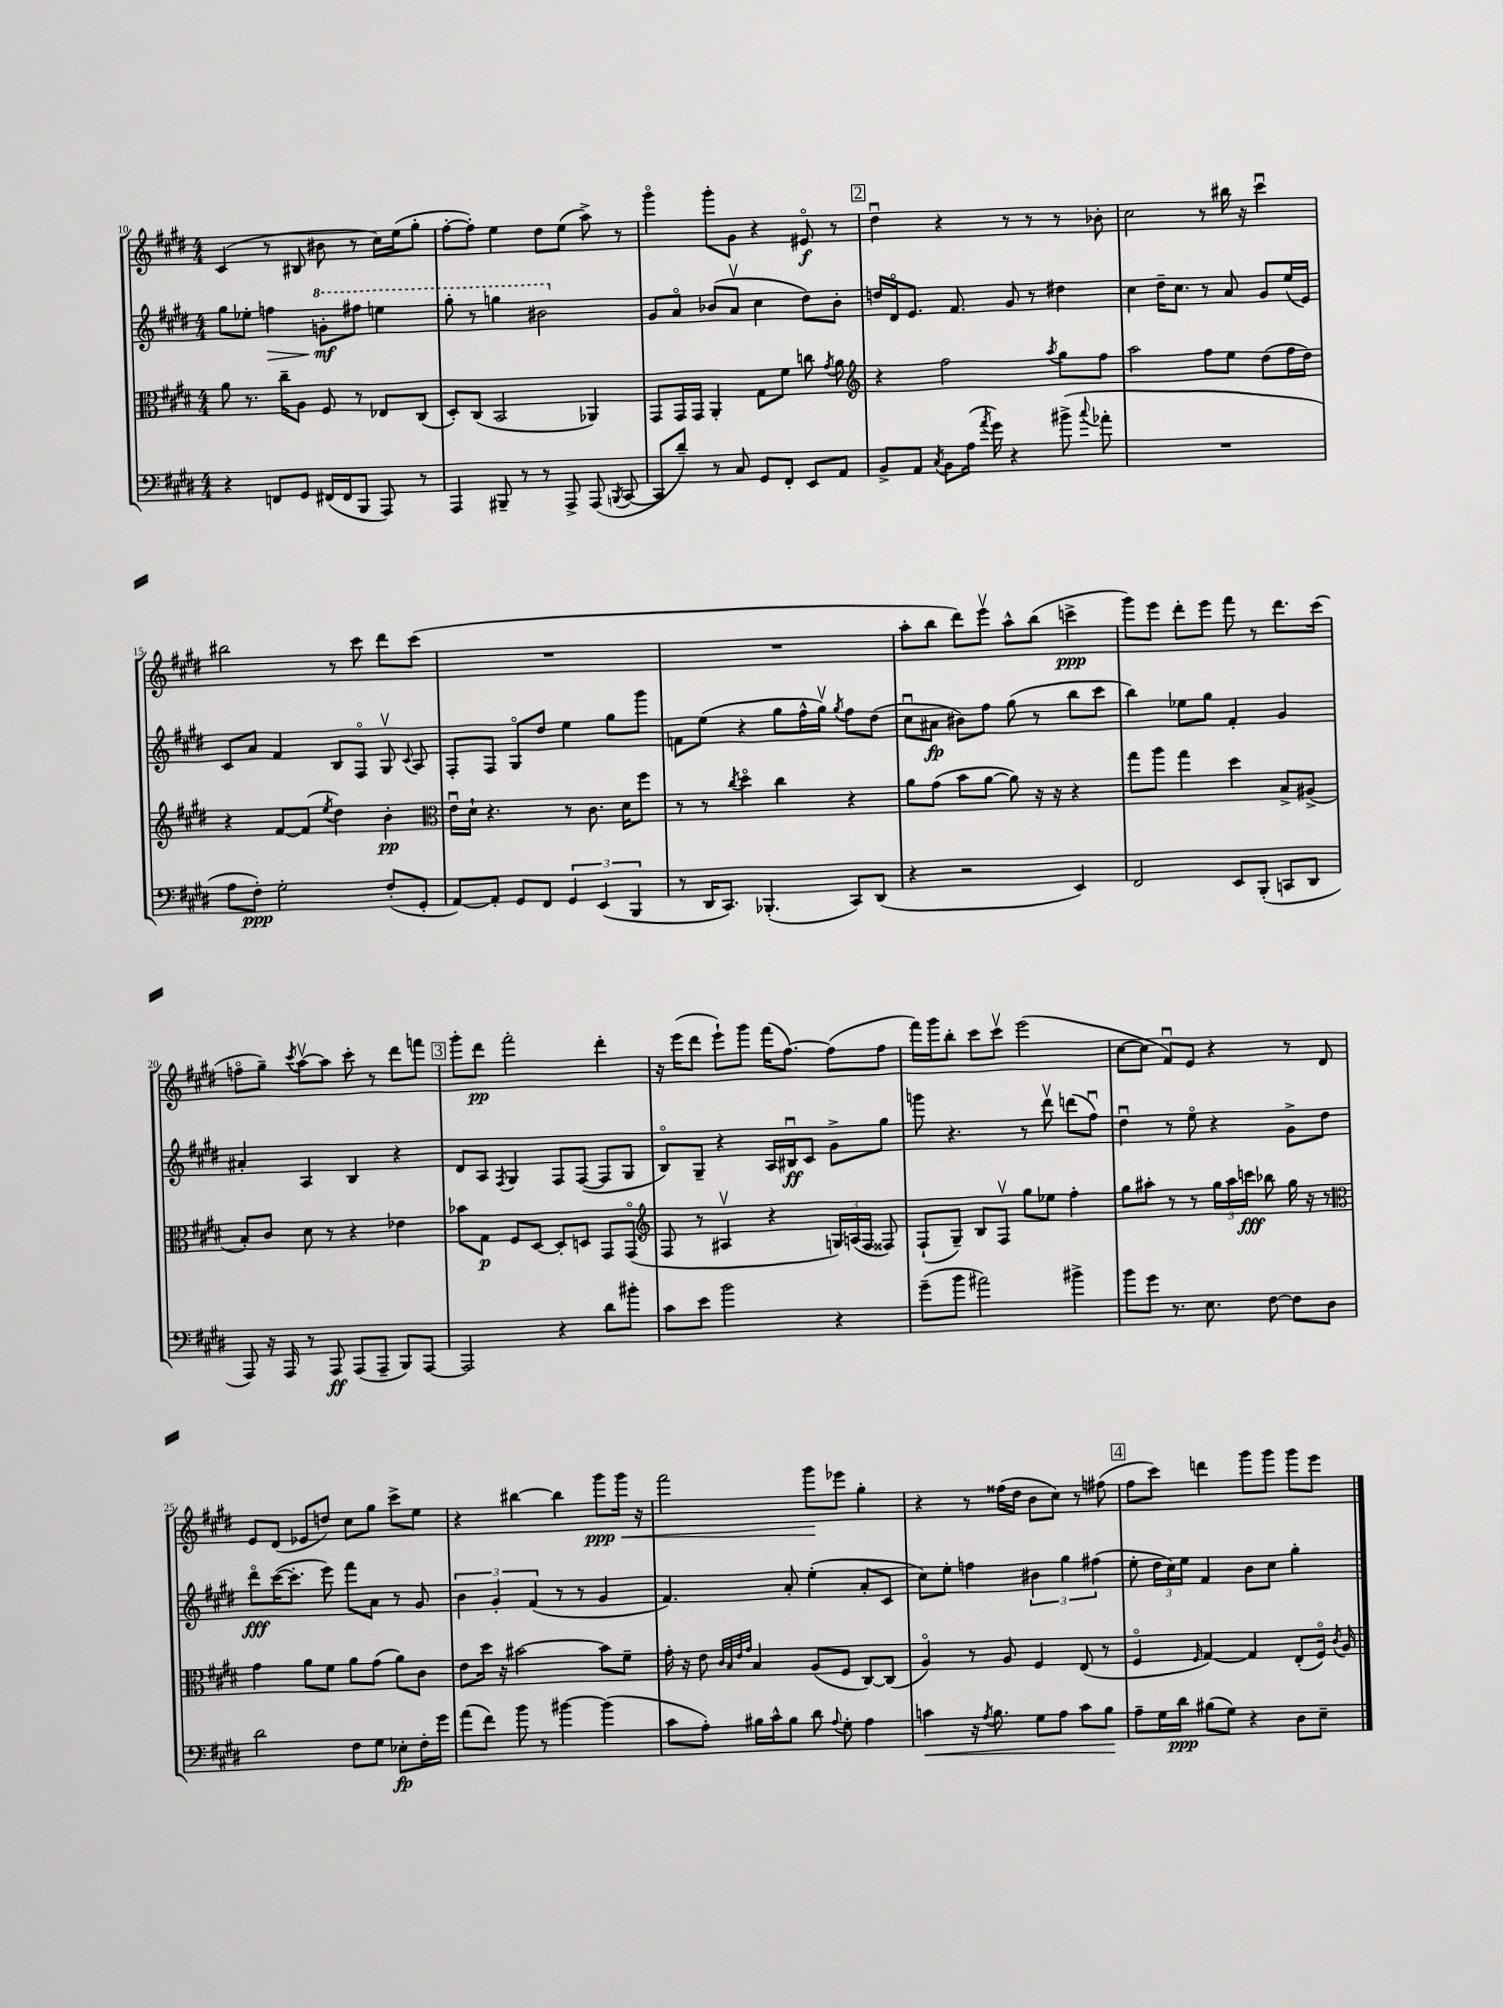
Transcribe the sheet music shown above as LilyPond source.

<<
\new StaffGroup <<
\new Staff = "s0" {
    \clef treble \key e \major \numericTimeSignature \time 4/4
    \autoBeamOff cis'4( r8 bis8 bis'8 r8 cis''16[) e''16( gis''8]-. |
    fis''8[~-. fis''8]-.) e''4 dis''8[ e''8]( a''8->) r8 |
    gis'''4\flageolet gis'''8[-. gis'8] r4 eis'8\flageolet\f r8 |
    \mark \markup { \box "2" } dis''4\downbow r4 r8 r8 r8 bes'8-. |
    cis''2 r8 bis''16 r16 cis'''4\downbow |
    bis''2 r8 cis'''8 dis'''8[ cis'''8]( |
    R1 |
    R1 |
    a''8[-. b''8] dis'''8[) e'''8]\upbow a''8[-^ b''8]( c'''4->\ppp |
    gis'''8[) e'''8] dis'''8[-. e'''8] fis'''8 r8 dis'''8.[ cis'''16]( |
    f''8[\flageolet gis''8]--) \acciaccatura { cis'''8 } a''8[~\upbow a''8] cis'''8-. r8 dis'''8[ f'''8] |
    \mark \markup { \box "3" } gis'''8[-. dis'''8]\pp fis'''2-. dis'''4-. |
    r16 e'''16[( dis'''8] e'''8[-!) gis'''8] fis'''16[( fis''8.]~) fis''8[( fis''8] |
    fis'''16[) gis'''16 b''8]-. cis'''8[ cis'''8]\upbow e'''2( |
    cis''8[~ cis''8] fis'8[\downbow) e'8] r4 r8 dis'8 |
    e'8[ dis'8]( ees'8[ d''8]) cis''8[ gis''8] cis'''8[-> e''8] |
    r4 bis''4~ bis''4 gis'''8[\ppp\< gis'''16] r16 |
    fis'''2 gis'''8[\! ees'''8] gis''4-. |
    r4 r8 fisis''16[( dis''16] b'8[ cis''8]) r8 fis''8( |
    \mark \markup { \box "4" } fis''8[ cis'''8]) d'''4 gis'''8[ gis'''8] gis'''8[ e'''8] \bar "|." |
}
\new Staff = "s1" {
    \clef treble \key e \major \numericTimeSignature \time 4/4
    \autoBeamOff gis''8[ ees''8]-. f''4\> \ottava #1 g''8[-.\mf\! fis'''!8] e'''!4 |
    gis'''8-. r8 g'''4 bis''2 \ottava #0 |
    gis'8[ a'8]\flageolet bes'8[( a'8]\upbow cis''4 dis''8[) bes'8]-. |
    \mark \markup { \box "2" } d''16[ dis'16\flageolet e'8.] fis'8. gis'8 r8 dis''4 |
    cis''4 dis''16[-- cis''8.] r8 a'8 gis'8[ e''16( e'16]) |
    cis'8[ a'8] fis'4 b8[ fis8]\flageolet gis8\upbow \appoggiatura { cis'8 } a8 |
    fis8[-. fis8] gis8[\flageolet dis''8] e''4 gis''8[ gis'''8] |
    f'8[ e''8]( r4 gis''8[ fis''16-^ gis''16]\upbow) \acciaccatura { gis''8 } fis''8[ dis''8]( |
    cis''8[\downbow ais'8]\fp bis'8[) fis''8] gis''8( r8 b''8[ cis'''8] |
    b''4) ees''8[ gis''8] fis'4-. gis'4 |
    ais'4-. a4 b4 r4 |
    \mark \markup { \box "3" } dis'8[ a8] \acciaccatura { fis8 } gis4 fis8[ fis8]~( fis8[ gis8] |
    b8[\flageolet) gis8]-- r4 a16[ bis16\downbow\ff cis'8] gis'8[-> gis''8] |
    g'''8 r4. r8 dis'''8\upbow d'''8[( fis''8]\downbow) |
    dis''4\downbow r8 e''8\flageolet r4 gis'8[-> dis''8] |
    dis'''8[\flageolet\fff cis'''16~( cis'''8.]-. e'''8) fis'''8[ a'8] r8 gis'8 |
    \tuplet 3/2 { b'4 gis'4-. fis'4( } r8 r8 gis'4 |
    fis'4.) a'8-. e''4-.( a'8[-. cis'8] |
    cis''8[) e''8]-. f''4 \tuplet 3/2 { bis'4 gis''4 fis''4( } |
    \mark \markup { \box "4" } e''8-. \tuplet 3/2 { dis''16[ cis''16) e''16] } fis'4 b'8[ cis''8] gis''4-. \bar "|." |
}
\new Staff = "s2" {
    \clef alto \key e \major \numericTimeSignature \time 4/4
    \autoBeamOff a'8 r8. cis''16[-- a8] fis8 r8 ees8[ cis8]( |
    dis8[-.) cis8]( b,2 aes,4) |
    gis,8[ gis,16 gis,16] a,4-. gis8[ fis'8] c''8 \acciaccatura { gis'8 } a'8 |
    \mark \markup { \box "2" } \clef treble r4 fis''2 \acciaccatura { a''8 } gis''8[ fis''8] |
    a''2 fis''8[ e''8] dis''8[( fis''16 dis''16]) |
    r4 fis'8[~ fis'8]( \acciaccatura { e''8 } dis''4) b'4-.\pp |
    \clef alto e'16[\downbow dis'16]-! r4. r8 cis'8. dis'16[ fis''8] |
    r8 r8 \acciaccatura { cis''8 } dis''4\flageolet cis''4 r4 |
    a'8[ gis'8]( b'8[ a'8]~ a'8) r16 r16 r4 |
    gis''8[ a''8] gis''4 dis''4 b8[-> ais8]->( |
    b8[-.) cis'8] dis'8 r8 r4 ees'4 |
    \mark \markup { \box "3" } bes'8[ gis8]\p fis8[ dis8]~ dis8[-. d8] gis,8[ gis,8]\flageolet( |
    \clef treble fis8 r8 ais4\upbow r4 \tuplet 3/2 { g16[) a16( fis16] } fisis8) |
    fis8[-!( gis8]--) b8[ fis8]\upbow gis''8[ ees''8] fis''4-. |
    gis''8[ ais''8]-. r8 r8 \tuplet 3/2 { gis''16[ ais''16 c'''16]\fff } bes''8 gis''16 r16 r8 |
    \clef alto gis'4 a'8[ fis'8] a'8[ gis'8]( a'8[) cis'8] |
    e'8[ dis''16] r16 bis'2~ bis'8[ fis'8]-- |
    gis'16-. r16 e'8 \grace { cis'32[ b32 e'32 gis'32] } b4 a8[( fis8] cis8[~) cis8]( |
    a4\flageolet) r8 a8 fis4 e8( r8 |
    \mark \markup { \box "4" } fis4\flageolet \grace { fis16 } gis4~) gis4 e8[-.( fis16]\flageolet) \acciaccatura { cis'8 } a16 \bar "|." |
}
\new Staff = "s3" {
    \clef bass \key e \major \numericTimeSignature \time 4/4
    \autoBeamOff r4 f,8[ gis,8] fis,16[( fis,16 b,,8] a,,8) r8 |
    a,,4 bis,,8-- r8 r8 a,,8-> a,,8( \acciaccatura { b,,8 } cis,8~ |
    cis,8[ dis'8]--) r8 cis8 gis,8[ fis,8]-. e,8[ a,8] |
    \mark \markup { \box "2" } b,8[-> a,8] \acciaccatura { cis8 } b,8[ a16]( \acciaccatura { a'8 } gis'16) r4 bis'8->( \appoggiatura { cis''8 } aes'8-. |
    R1 |
    a8[ fis8]-.\ppp) gis2-. fis8[-.( gis,8]-. |
    a,8[~) a,8]-. gis,8[ fis,8] \tuplet 3/2 { gis,4 e,4( b,,4 } |
    r8 dis,16[ cis,8.]) bes,,4.-.( cis,8[) dis,8]( |
    r4 r2 e,4) |
    fis,2 e,8[ b,,8]-.( c,8[ dis,8] |
    a,,8) r16 a,,16 r8 a,,8\ff a,,8[( a,,8]-- b,,8[) a,,8]~ |
    \mark \markup { \box "3" } a,,2 r4 dis'8[ bis'8]-. |
    cis'8[ e'8] b'2 r4 |
    gis'8[--( b'8] ais'2) bis'4-> |
    b'8[ gis'8] r8. e8. fis8~ fis8[ dis8] |
    dis'2 fis8[ gis8] ees8[-.\fp fis16-. gis'16] |
    a'8[( fis'8]) b'8 r8 bis'4~ bis'4( |
    cis'8[ a8]-.) bis16[ cis'16-^ bis8] dis'8 \appoggiatura { a8 } gis8-. a4 |
    c'4\< r16 \acciaccatura { a8 } b8. gis8[ a8] c'8[ b8]\! |
    \mark \markup { \box "4" } a8[-- gis16 dis'16]\ppp bis8[( gis8]) r4 dis8[ e8]-- \bar "|." |
}
>>
>>
\layout { \context { \Score currentBarNumber = #10 } }
